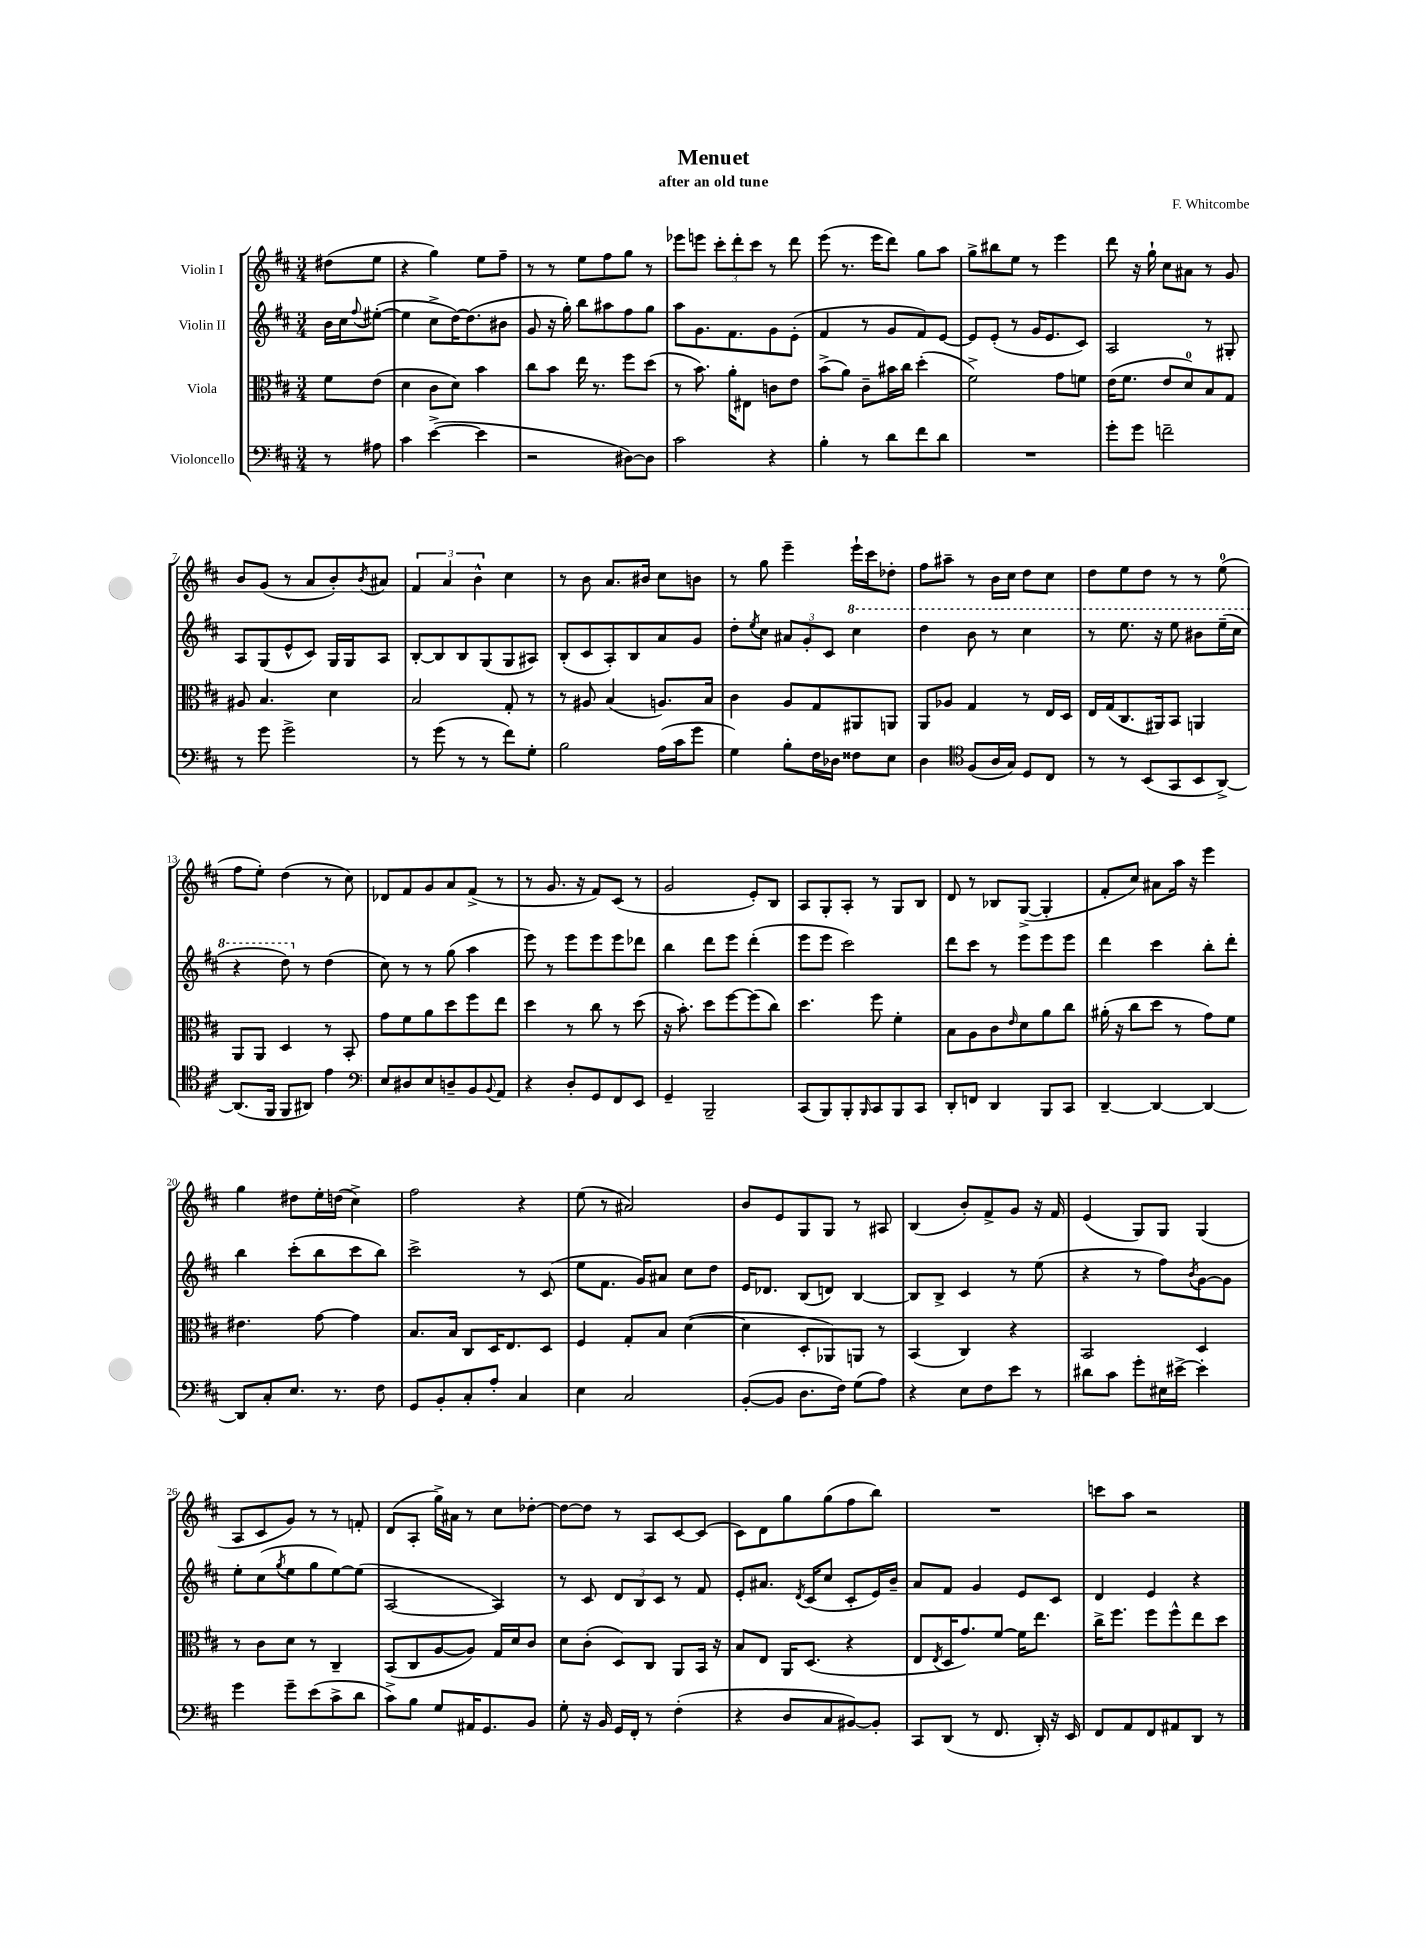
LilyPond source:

\header { title = "Menuet" composer = "F. Whitcombe" subtitle = "after an old tune" }
<<
\new StaffGroup <<
\new Staff = "s0" \with { instrumentName = "Violin I" } {
    \clef treble \key d \major \numericTimeSignature \time 3/4 \partial 4
    dis''8( e''8 |
    r4 g''4) e''8 fis''8-- |
    r8 r8 e''8 fis''8 g''8 r8 |
    ees'''8 e'''8 \tuplet 3/2 { cis'''8-. d'''8-. cis'''8 } r8 d'''8 |
    e'''8( r8. e'''16 d'''8) g''8 a''8 |
    g''8-> bis''8 e''8 r8 e'''4 |
    d'''8 r16 g''16-! cis''8 ais'8 r8 g'8 |
    b'8 g'8( r8 a'8 b'8-.) \acciaccatura { b'8 } ais'8 |
    \tuplet 3/2 { fis'4 a'4 b'4-^ } cis''4 |
    r8 b'8 a'8. bis'16 cis''8 b'8 |
    r8 g''8 e'''4-- e'''16-! cis'''16 des''8-. |
    fis''8 ais''8-- r8 b'16 cis''16 d''8 cis''8 |
    d''8 e''8 d''8 r8 r8 e''8-0( |
    fis''8 e''8-.) d''4( r8 cis''8) |
    des'8 fis'8 g'8 a'8 fis'8->( r8 |
    r8 g'8. r16 fis'8) cis'8( r8 |
    g'2 e'8-.) b8 |
    a8 g8-. a8-. r8 g8 b8 |
    d'8 r8 bes8 g8~->( g4-. |
    fis'8-. cis''8) ais'8 a''16 r16 e'''4 |
    g''4 dis''8 e''16-. d''16( cis''4->) |
    fis''2 r4 |
    e''8( r8 ais'2) |
    b'8 e'8 g8 g8 r8 ais8 |
    b4( b'8-.) fis'8-> g'8 r16 fis'16 |
    e'4( g8) g8 g4( |
    a8 cis'8 g'8) r8 r8 f'8-. |
    d'8( a8-. g''16->) ais'16 r8 cis''8 des''8~-. |
    des''8~ des''8 r8 a8 cis'8~ cis'8( |
    cis'8) d'8 g''8 g''8( fis''8 b''8) |
    R2. |
    c'''8 a''8 r2 \bar "|." |
}
\new Staff = "s1" \with { instrumentName = "Violin II" } {
    \clef treble \key d \major \numericTimeSignature \time 3/4 \partial 4
    b'16 cis''16 \appoggiatura { fis''8 } eis''8~-.( |
    eis''4 cis''8-> d''16~) d''8.( bis'8 |
    g'8 r16 g''16-.) b''8 ais''8 fis''8 g''8 |
    a''8 g'8. fis'8. g'8 e'8-.( |
    fis'4 r8 g'8 fis'8) e'8~ |
    e'8 e'8-.( r8 g'16 e'8. cis'8) |
    a2 r8 gis8-. |
    a8 g8( e'8-^ cis'8) g16 g16 a8 |
    b8~-. b8 b8 g8( g8 ais8) |
    b8-.( cis'8 a8-.) b8 a'8 g'8 |
    d''8-. \acciaccatura { e''8 } cis''8 \tuplet 3/2 { ais'8 g'8-. cis'8 } \ottava #1 cis'''4 |
    d'''4 b''8 r8 cis'''4 |
    r8 e'''8. r16 e'''8 bis''8 e'''16--( cis'''16 |
    r4 d'''8) \ottava #0 r8 d''4( |
    cis''8) r8 r8 g''8( a''4 |
    e'''8) r8 e'''8 e'''8 e'''8 des'''8 |
    b''4 d'''8 e'''8 d'''4-.( |
    e'''8 e'''8 cis'''2) |
    d'''8 cis'''8 r8 e'''8 e'''8 e'''8 |
    d'''4 cis'''4 b''8-. d'''8-. |
    b''4 cis'''8-.( b''8 cis'''8 b''8) |
    cis'''2-> r8 cis'8( |
    e''8 fis'8. g'16) ais'8 cis''8 d''8 |
    e'16 des'8. b8( d'8) b4~ |
    b8 b8-> cis'4 r8 e''8( |
    r4 r8 fis''8) \acciaccatura { b'8 } g'8~ g'8 |
    e''8-. cis''8( \acciaccatura { g''8 } e''8 g''8 e''8~) e''8( |
    a2~ a4) |
    r8 cis'8 \tuplet 3/2 { d'8 b8 cis'8 } r8 fis'8 |
    e'8-. ais'8. \acciaccatura { d'8 } cis'16( cis''8 cis'8-. e'16) b'16-- |
    a'8 fis'8 g'4 e'8 cis'8 |
    d'4 e'4 r4 \bar "|." |
}
\new Staff = "s2" \with { instrumentName = "Viola" } {
    \clef alto \key d \major \numericTimeSignature \time 3/4 \partial 4
    fis'8 e'8( |
    d'4 cis'8 d'8) b'4 |
    cis''8 b'8 e''16 r8. fis''8 d''8( |
    r8 b'8.) a'16-. eis8 c'8 e'8 |
    b'8->( a'8) cis'8-- bis'16 cis''16 d''4-.( |
    fis'2->) g'8 f'8 |
    e'16( fis'8. e'8 d'8-0) b8 g8 |
    ais8 b4. d'4 |
    b2 g8-. r8 |
    r8 ais8 b4( a8.) b16 |
    cis'4 a8 g8 ais,8 a,8 |
    a,8 aes8 g4 r8 e16 d16 |
    e16 g16( cis8. ais,16) b,8 a,4 |
    a,8 a,8 d4 r8 b,8-. |
    g'8 fis'8 a'8 d''8 fis''8 e''8 |
    d''4 r8 cis''8 r8 d''8( |
    r16 b'8.-.) d''8 fis''8~ fis''8( cis''8) |
    d''4. fis''8 fis'4-. |
    b8 a8 cis'8 \grace { e'16 } d'8 a'8 cis''8 |
    ais'16-.( r16 cis''8 d''8 r8 g'8) fis'8 |
    eis'4. g'8~ g'4 |
    b8. b16 cis8 d16 e8. d8 |
    fis4 g8-. b8 d'4~( |
    d'4 d8-. aes,8) a,8 r8 |
    b,4( cis4) r4 |
    b,2 d4 |
    r8 cis'8 d'8 r8 cis4-- |
    b,8( cis8 a8~ a8) g16 d'16 cis'8 |
    d'8 cis'8-.( d8) cis8 a,8 b,16 r16 |
    b8 e8 a,16 d8.( r4 |
    e8 \acciaccatura { e8 } d16 g'8.) fis'8~ fis'16 e''8. |
    cis''16-> fis''8. fis''8 fis''8-^ e''8 d''8 \bar "|." |
}
\new Staff = "s3" \with { instrumentName = "Violoncello" } {
    \clef bass \key d \major \numericTimeSignature \time 3/4 \partial 4
    r8 ais8 |
    cis'4 e'4~->( e'4 |
    r2 dis8~) dis8 |
    cis'2 r4 |
    b4-. r8 d'8 fis'8 d'8 |
    R2. |
    g'8-. g'8 f'2-- |
    r8 g'8 g'2-> |
    r8 g'8( r8 r8 fis'8) g8-. |
    b2 a16( cis'16 g'8 |
    g4) b8-. fis16 des16 fisis8 e8 |
    d4 \clef tenor fis8( a16 g16) d8 cis8 |
    r8 r8 b,8( g,8 b,8 a,8~->) |
    a,8.( fis,16 fis,8 ais,8) e'4 |
    \clef bass e8 dis8 e8 d8-- b,8 \appoggiatura { b,8 } a,8 |
    r4 d8-. g,8 fis,8 e,8 |
    g,4-- b,,2-- |
    cis,8( b,,8) b,,8-. \grace { b,,16 } cis,8 b,,8 cis,8 |
    d,8-. f,8 d,4 b,,8 cis,8 |
    d,4~-- d,4~ d,4~ |
    d,8 cis8-. e8. r8. fis8 |
    g,8 b,8-. cis8-. a8-. cis4 |
    e4 cis2 |
    b,8~-.( b,8 d8. fis16) g8( a8) |
    r4 e8 fis8 e'8 r8 |
    dis'8 cis'8 g'8-. eis16 eis'16~-> eis'4-. |
    g'4 g'8-- e'8( cis'8-> d'8 |
    cis'8->) b8 g8 ais,16 g,8. b,8 |
    g8-. r16 b,16 g,16 fis,16-. r8 fis4-.( |
    r4 d8 cis8 bis,8~) bis,8-. |
    cis,8 d,8( r8 fis,8. d,16-.) r16 e,16 |
    fis,8 a,8 fis,8 ais,8 d,8 r8 \bar "|." |
}
>>
>>
